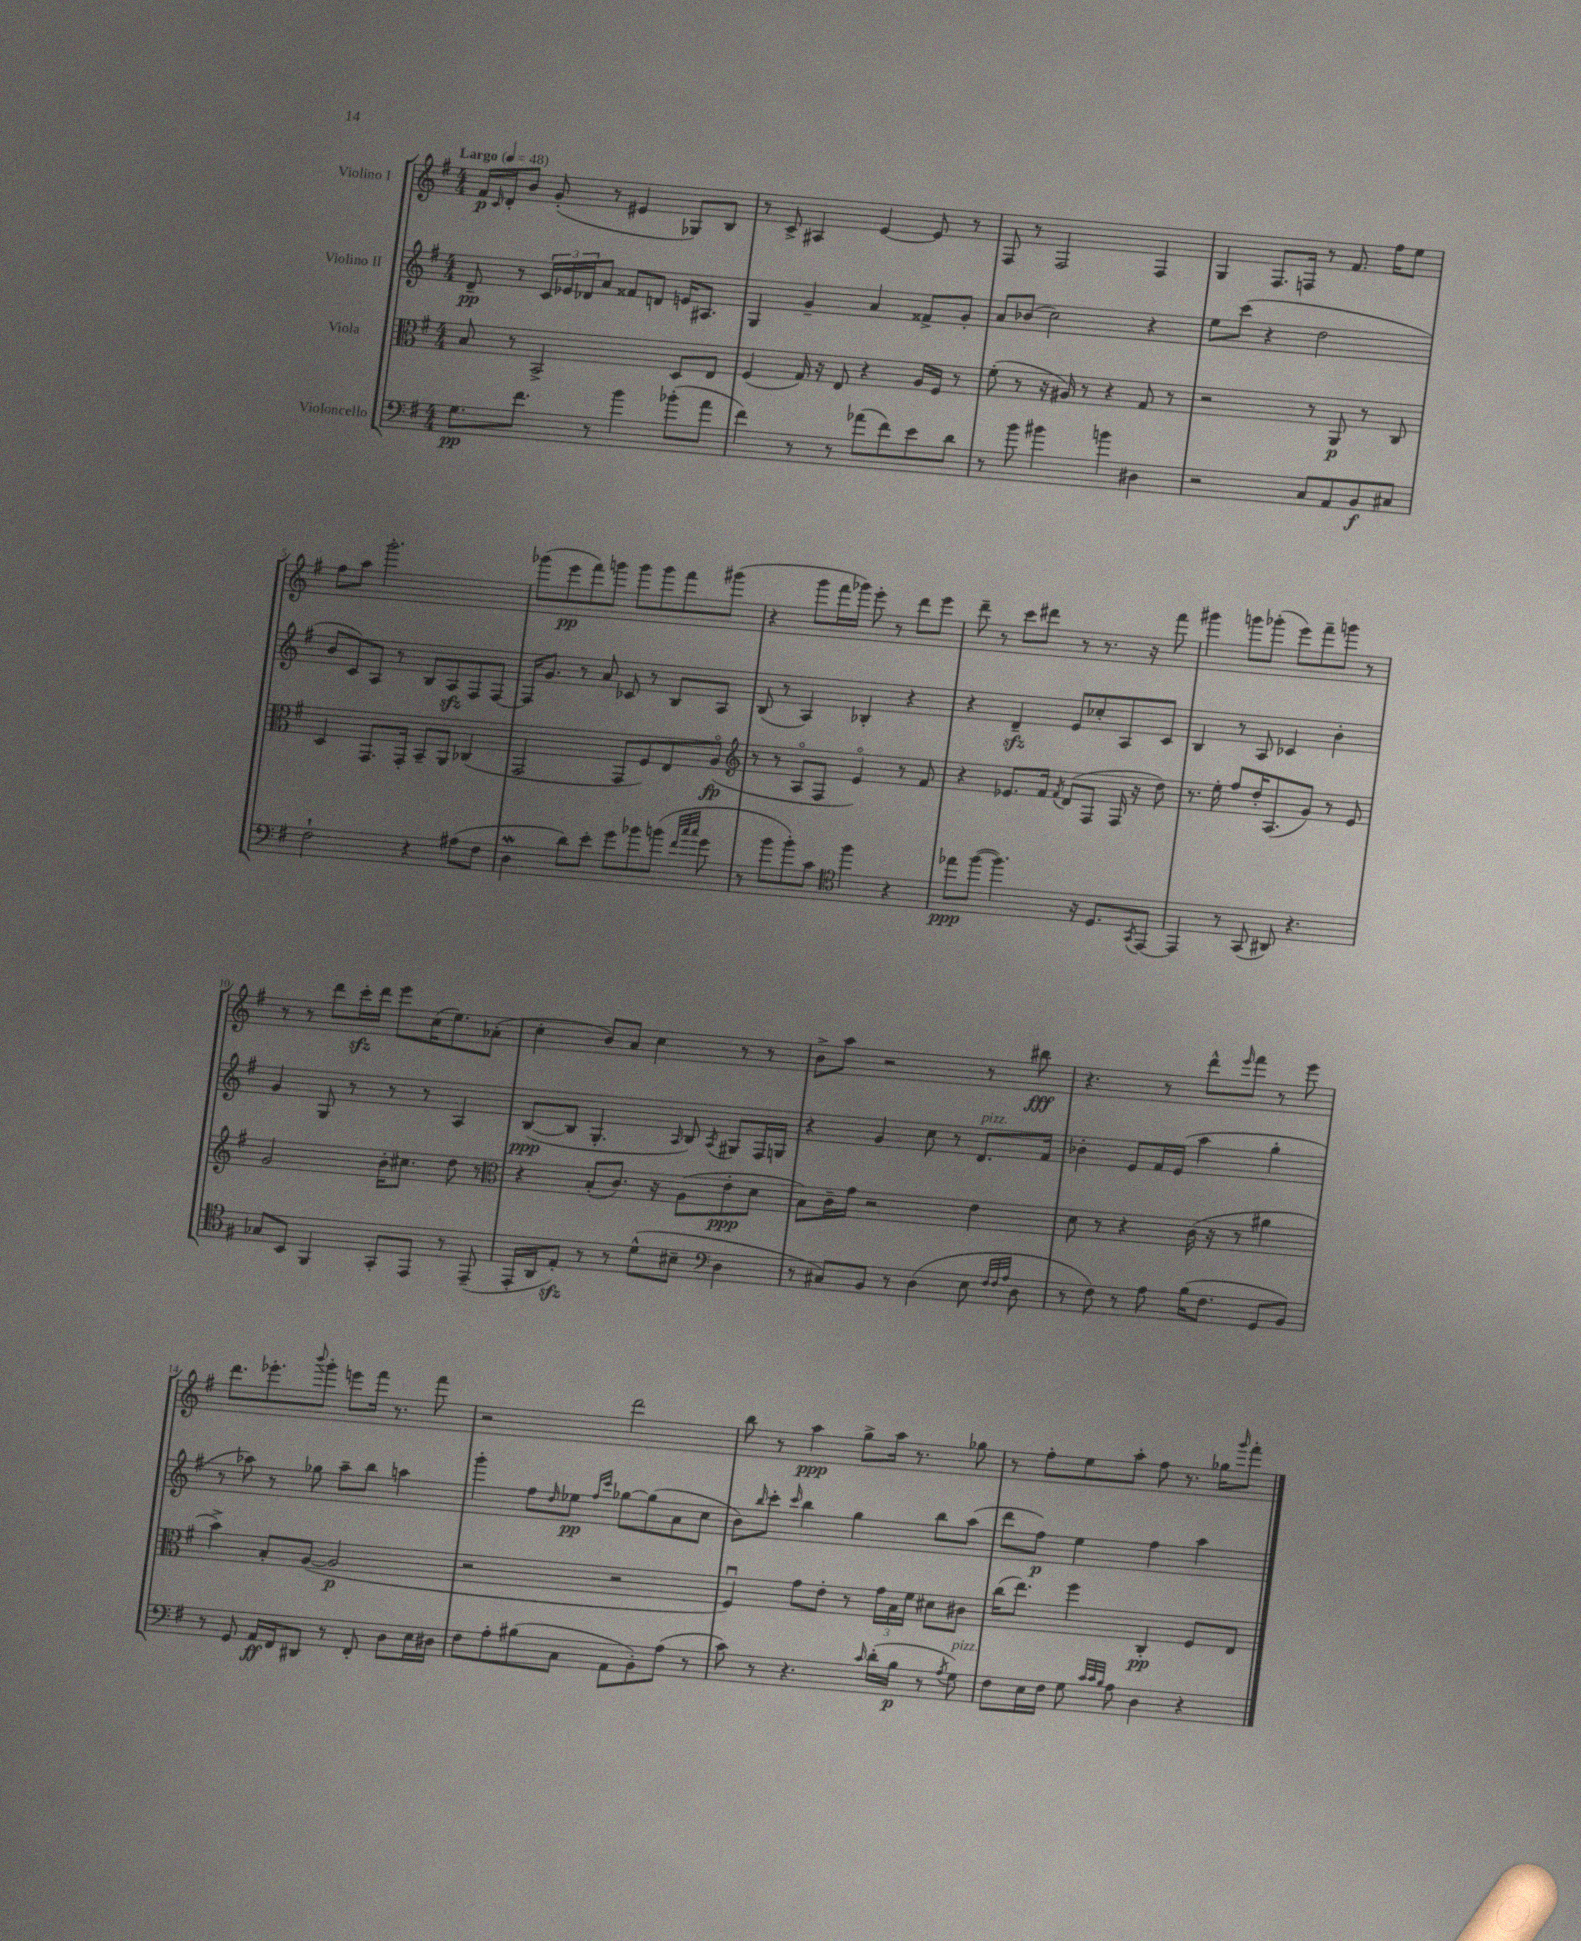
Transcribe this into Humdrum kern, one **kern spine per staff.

**kern	**dynam	**kern	**dynam	**kern	**dynam	**kern	**dynam
*part4	*part4	*part3	*part3	*part2	*part2	*part1	*part1
*staff4	*staff4	*staff3	*staff3	*staff2	*staff2	*staff1	*staff1
*I"Violoncello	*	*I"Viola	*	*I"Violino II	*	*I"Violino I	*
*clefF4	*	*clefC3	*	*clefG2	*	*clefG2	*
*k[f#]	*	*k[f#]	*	*k[f#]	*	*k[f#]	*
*M4/4	*	*M4/4	*	*M4/4	*	*M4/4	*
*MM48	*	*MM48	*	*MM48	*	*MM48	*
=1	=1	=1	=1	=1	=1	=1	=1
!	!	!	!	!	!	!LO:TX:a:B:t=Largo	!
8.G\L	pp	8B/	.	8d~/	pp	16f#/LL	p
.	.	.	.	.	.	16qqc/	.
.	.	.	.	.	.	16d'/J	.
.	.	8r	.	8r	.	8b/J	.
8.f#\J	.	.	.	.	.	.	.
.	.	2BB^/	.	24c/LL	.	(8g'/	.
.	.	.	.	24e-X/	.	.	.
.	.	.	.	24d-X/J	.	.	.
8r	.	.	.	8a/J	.	8r	.
4b\	.	.	.	8f##X/L	.	4e#X/	.
.	.	.	.	8dn/J	.	.	.
(8b-X'\L	.	8D/L	.	16en/KL	.	8G-X/L)	.
.	.	.	.	8.A#X/J	.	.	.
8a\J	.	8E/J	.	.	.	8B/J	.
=2	=2	=2	=2	=2	=2	=2	=2
4f#\)	.	(4F#/	.	4G/	.	8r	.
.	.	.	.	.	.	8c^/	.
8r	.	16G/)	.	4g~/	.	4A#X/	.
.	.	16r	.	.	.	.	.
8r	.	8E/	.	.	.	.	.
(8a-X\L	.	4r	.	4a/	.	[4e/	.
8f#\)	.	.	.	.	.	.	.
8e\	.	16A/LL	.	8f##X^/L	.	8e/]	.
.	.	16F#/JJ	.	.	.	.	.
8d\J	.	8r	.	8g'/J	.	8r	.
=3	=3	=3	=3	=3	=3	=3	=3
8r	.	(8f#'\	.	8a/L	.	8F#/	.
8b\	.	8r	.	(8b-X/J	.	8r	.
4b#X\	.	16r	.	2cc\)	.	2F#/	.
.	.	16A#X/)	.	.	.	.	.
.	.	8r	.	.	.	.	.
4bn\	.	4r	.	.	.	.	.
4D#X\	.	8G/	.	4r	.	4F#/	.
.	.	8r	.	.	.	.	.
=4	=4	=4	=4	=4	=4	=4	=4
2r	.	2r	.	8ee\L	.	4G/	.
.	.	.	.	(8ccc\J	.	.	.
.	.	.	.	4r	.	8.F#/L	.
.	.	.	.	.	.	16Fn/Jk	.
8C/L	.	8r	.	2dd\	.	8r	.
8AA/	.	8AA/	p	.	.	8.f#/	.
8BB/	f	8r	.	.	.	.	.
.	.	.	.	.	.	16ff#\KL	.
8C#X/J	.	8C/	.	.	.	8ee\J	.
!!LO:LB:g=z
=5	=5	=5	=5	=5	=5	=5	=5
2F#`\	.	4D/	.	8b/L	.	8ff#\L	.
.	.	.	.	8c/)	.	8aa\J	.
.	.	8.GG/L	.	8A/J	.	2.ggg'\	.
.	.	.	.	8r	.	.	.
.	.	16GG'/Jk	.	.	.	.	.
4r	.	8BB~/L	.	8B/L	.	.	.
.	.	8AA/J	.	8Azz/	.	.	.
(8A#X\L	.	(4C-X/	.	8F#/	.	.	.
8F#\J	.	.	.	[8F#/J	.	.	.
=6	=6	=6	=6	=6	=6	=6	=6
4DW\	.	2GG/	.	16F#/KL]	.	(8ggg-X\L	.
.	.	.	.	8.g/J	.	.	.
.	.	.	.	.	.	8eee\	pp
8d\L)	.	.	.	8r	.	8fff#\)	.
8e'\J	.	.	.	8a/	.	8gggn\J	.
8g\L	.	8GG/L	.	8c-X/	.	8ggg\L	.
8b-X\	.	8F#/)	.	8r	.	8ggg\	.
(8bn\J	.	8E/	.	8B/L	.	8fff#\	.
32qqf#/LLL	.	.	.	.	.	.	.
32qqcc/	.	.	.	.	.	.	.
32qqcc/JJJ	.	.	.	.	.	.	.
8g\	.	(8A/J	fp	8A/J	.	(8ggg#X\J	.
=7	=7	=7	=7	=7	=7	=7	=7
*	*	*clefG2	*	*	*	*	*
8r	.	8r	.	(8B/	.	4r	.
8b\L	.	8r	.	8r	.	.	.
8b'\)	.	8A/L	.	4A/)	.	8ggg\L	.
8c\J	.	8F#/J	.	.	.	16fff#\L	.
.	.	.	.	.	.	16ggg-X\JJ)	.
*clefC4	*	*	*	*	*	*	*
4ff#\	.	4e/)	.	4B-X'/	.	8eee'\	.
.	.	.	.	.	.	8r	.
4r	.	8r	.	4r	.	8ddd\L	.
.	.	8f#/	.	.	.	8eee\J	.
=8	=8	=8	=8	=8	=8	=8	=8
8ee-X\L	ppp	4r	.	4r	.	8ddd~\	.
([8ff#\J	.	.	.	.	.	8r	.
4.ff#\])	.	8.e-X/L	.	4dzz~/	.	8ccc\L	.
.	.	.	.	.	.	8ddd#X\J	.
.	.	16f#/Jk	.	.	.	.	.
.	.	8qf#/	.	.	.	.	.
.	.	(8d/L	.	8e/L	.	8r	.
16r	.	8F#/J	.	8cc-X'/	.	8.r	.
8.D/L	.	.	.	.	.	.	.
.	.	16F#/	.	8A/	.	.	.
.	.	16r	.	.	.	16r	.
8qGG/	.	.	.	.	.	.	.
[8EE/J	.	8dd\)	.	8c/J	.	8fff#\	.
=9	=9	=9	=9	=9	=9	=9	=9
4EE/]	.	8.r	.	4B/	.	4ggg#X\	.
.	.	16ee'\	.	.	.	.	.
8r	.	8ff#/L	.	8r	.	8gggn\L	.
(8GG/	.	16dd'/K	.	8A/	.	(8ggg-X'\J	.
.	.	(8.A/	.	.	.	.	.
8AA#X/)	.	.	.	4c-X/	.	8eee\L)	.
4.r	.	8g/J)	.	.	.	8fff#~\	.
.	.	8r	.	4b'\	.	8gggn\J	.
.	.	8e/	.	.	.	8r	.
!!LO:LB:g=z
=10	=10	=10	=10	=10	=10	=10	=10
8G-X/L	.	2g/	.	4g/	.	8r	.
8BB/J	.	.	.	.	.	8r	.
4FF#/	.	.	.	8G/	.	8ddd\L	.
.	.	.	.	8r	.	16ccczz'\L	.
.	.	.	.	.	.	16ddd\JJ	.
8GG'/L	.	16b'\KL	.	8r	.	8eee\L	.
.	.	8.cc#X\J	.	.	.	.	.
8EE/J	.	.	.	8r	.	(16cc\K	.
.	.	.	.	.	.	8.ee\)	.
8r	.	8dd\	.	4A/	.	.	.
(8EE~/	.	8r	.	.	.	(8a-X'\J	.
=11	=11	=11	=11	=11	=11	=11	=11
*	*	*clefC3	*	*	*	*	*
16EE'/LL	.	4r	.	([8B/L	ppp	4cc'\	.
16AA/J	.	.	.	.	.	.	.
8Ezz'/J)	.	.	.	8B/J]	.	.	.
8r	.	(8B'/L	.	4.G'/	.	8b/L)	.
8r	.	8.c/J)	.	.	.	8a/J	.
(8d^^\L	.	.	.	.	.	4cc\	.
.	.	16r	.	.	.	.	.
.	.	.	.	16qqA/	.	.	.
8B#X~\J	.	(8A\L	.	8B/)	.	.	.
*clefF4	*	*	*	*	*	*	*
.	.	.	.	8qA/	.	.	.
4D\	.	8e'\	ppp	8G#X/L	.	8r	.
.	.	8d\J	.	16F#/L	.	8r	.
.	.	.	.	16Gn/JJ	.	.	.
=12	=12	=12	=12	=12	=12	=12	=12
8r	.	8B\L)	.	4r	.	8b^\L	.
8C#X/L)	.	16c~\L	.	.	.	8aa\J	.
.	.	16g\JJ	.	.	.	.	.
8BB/J	.	2r	.	4g/	.	2r	.
8r	.	.	.	.	.	.	.
(4D\	.	.	.	8cc\	.	.	.
.	.	.	.	8r	.	.	.
!	!	!	!	!LO:TX:a:i:t=pizz.	!	!	!
8E\	.	4e\	.	8.d/L	.	8r	.
32qqF#/LLL	.	.	.	.	.	.	.
32qqF#/	.	.	.	.	.	.	.
32qqA/JJJ	.	.	.	.	.	.	.
8D\	.	.	.	.	.	8bb#X\	fff
.	.	.	.	16f#/Jk	.	.	.
=13	=13	=13	=13	=13	=13	=13	=13
8r	.	8d\	.	4b-X'\	.	4.r	.
8F#\)	.	8r	.	.	.	.	.
8r	.	4r	.	8e/L	.	.	.
8A\	.	.	.	16f#/L	.	8r	.
.	.	.	.	(16e/JJ	.	.	.
(16B\KL	.	(16c\	.	4aa\	.	8ddd^^\L	.
8.F#\J	.	16r	.	.	.	.	.
.	.	.	.	.	.	16qqeee/	.
.	.	8r	.	.	.	8fff#\J	.
8GG/L	.	4a#X\	.	4gg'\	.	8r	.
8BB/J)	.	.	.	.	.	8eee\	.
!!LO:LB:g=z
=14	=14	=14	=14	=14	=14	=14	=14
8r	.	4b^\)	.	8r	.	8.ddd\L	.
8GG/	.	.	.	8aa-X\)	.	.	.
.	.	.	.	.	.	8.eee-X'\	.
16AA/LL	ff	8B'/L	.	8r	.	.	.
16FF#/J	.	.	.	.	.	.	.
.	.	.	.	.	.	8qqbbb/	.
8DD#X/J	.	([8A/J	.	8gg-X\	.	8ggg'\J	.
8r	.	2A/]	p	8aa-~\L	.	8eeen\L	.
8FF#'/	.	.	.	8bb\J	.	16fff#\Jk	.
.	.	.	.	.	.	8.r	.
8D\L	.	.	.	4aan\	.	.	.
16E\L	.	.	.	.	.	8fff#\	.
16D#X\JJ	.	.	.	.	.	.	.
=15	=15	=15	=15	=15	=15	=15	=15
8F#\L	.	2r	.	4ggg'\	.	2r	.
8A'\	.	.	.	.	.	.	.
(8B#X\	.	.	.	8ff#\L	.	.	.
.	.	.	.	16qqdd/	.	.	.
8C\J	.	.	.	8ee-X\J	pp	.	.
.	.	.	.	16qqff#/LL	.	.	.
.	.	.	.	16qqccc/JJ	.	.	.
8AA\L	.	2r	.	[8gg-X\L	.	2ddd\	.
8BB'\)	.	.	.	(8gg-\]	.	.	.
(8A\J	.	.	.	8a\	.	.	.
8r	.	.	.	8cc\J	.	.	.
=16	=16	=16	=16	=16	=16	=16	=16
8c\)	.	4F#u/)	.	8b\L)	.	8bb\	.
.	.	.	.	16qqbb/	.	.	.
8r	.	.	.	8ccc'\J	.	8r	.
.	.	.	.	16qqccc/	.	.	.
4.r	.	8g\L	.	4bb\	.	4aa\	ppp
.	.	8e'\J	.	.	.	.	.
.	.	8r	.	4gg\	.	8gg^\L	.
16qqc/	.	.	.	.	.	.	.
(16d'\LL	.	24g\LL	.	.	.	16aa\Jk	.
.	.	24B\	.	.	.	.	.
16B\JJ	p	.	.	.	.	8.r	.
.	.	24f#\JJ	.	.	.	.	.
8r	.	8d#X\L	.	8bb\L	.	.	.
8qA/	.	.	.	.	.	.	.
!LO:TX:a:i:t=pizz.	!	!	!	!	!	!	!
8G\)	.	8c#X\J	.	(8aa\J	.	8gg-X\	.
=17	=17	=17	=17	=17	=17	=17	=17
8F#\L	.	(16cc\KL	.	8ddd\L	.	8r	.
.	.	8.ee\J)	.	.	.	.	.
16E\L	.	.	.	8ff#\J)	p	8ff#'\L	.
16F#\JJ	.	.	.	.	.	.	.
8G\	.	4ff#\	.	4ee\	.	8ee\	.
32qqc/LLL	.	.	.	.	.	.	.
32qqc/	.	.	.	.	.	.	.
32qqB/JJJ	.	.	.	.	.	.	.
8A\	.	.	.	.	.	8aa'\J	.
4D\	.	4C'/	pp	4ff#\	.	8ff#\	.
.	.	.	.	.	.	8.r	.
4r	.	8F#/L	.	4aa\	.	.	.
.	.	.	.	.	.	16gg-X\KL	.
.	.	.	.	.	.	16qqggg/	.
.	.	8E/J	.	.	.	8fff#'\J	.
==	==	==	==	==	==	==	==
*-	*-	*-	*-	*-	*-	*-	*-
